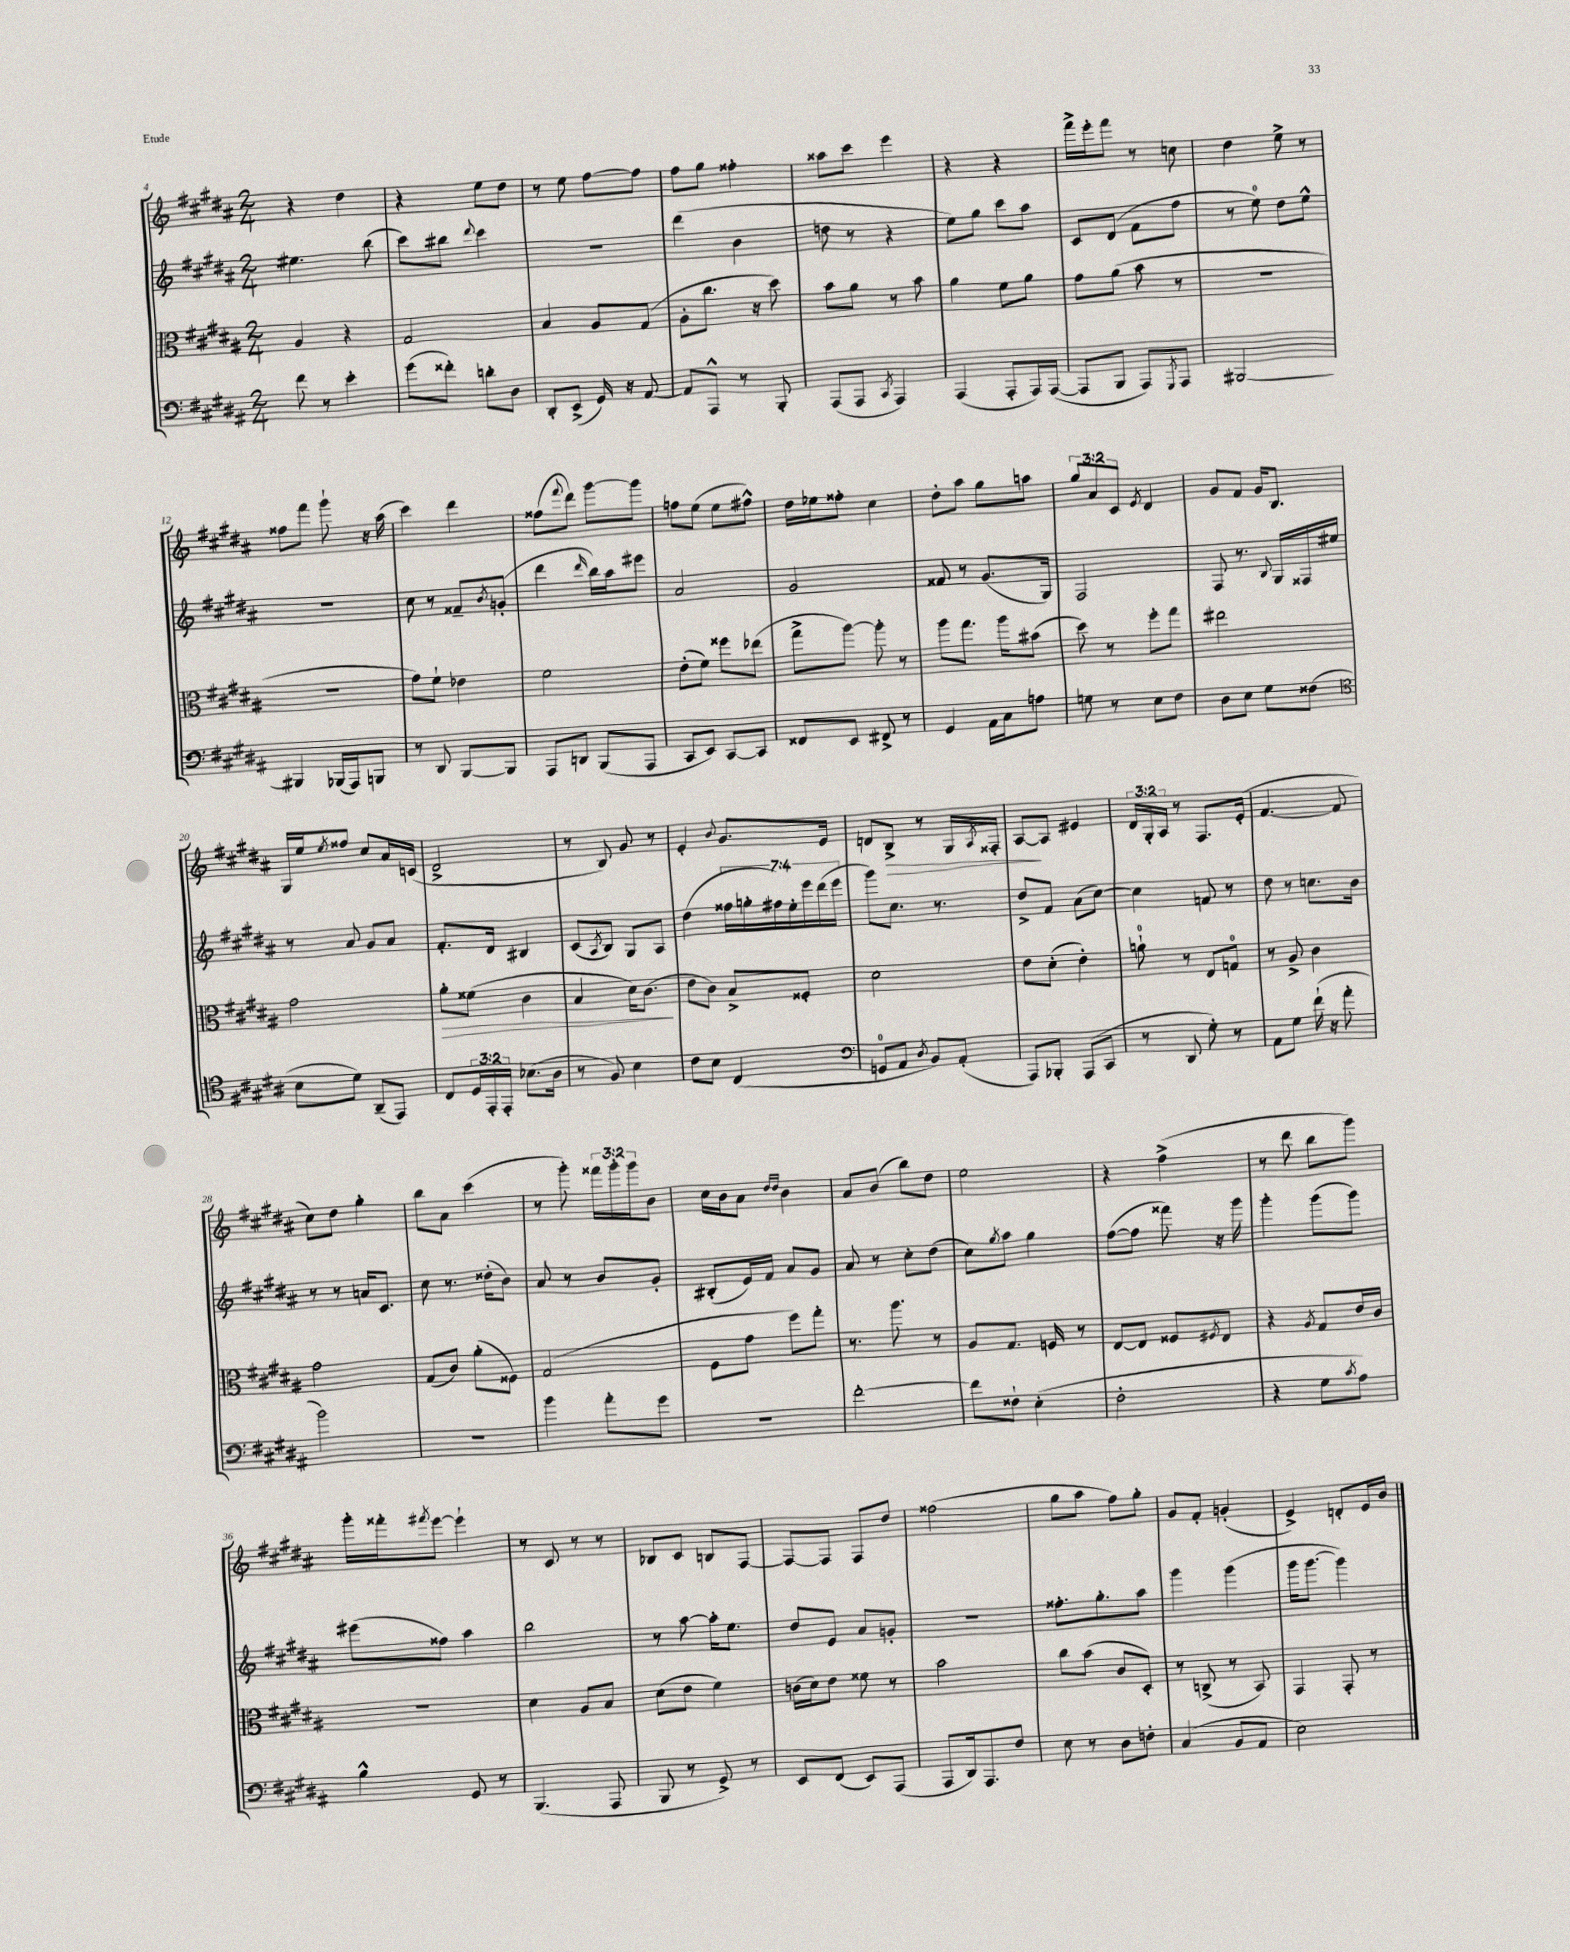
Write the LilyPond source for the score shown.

<<
\new StaffGroup <<
\new Staff = "s0" {
    \clef treble \key b \major \numericTimeSignature \time 2/4 \override Staff.TupletNumber.text = #tuplet-number::calc-fraction-text
    r4 dis''4 |
    r4 e''8 dis''8 |
    r8 e''8 fis''8~ fis''8 |
    fis''8 gis''8 fisis''4-. |
    aisis''8 cis'''8 e'''4 |
    r4 r4 |
    fis'''16-> e'''16-. fis'''8 r8 c''8 |
    dis''4 e''8-> r8 |
    fisis''8 fis'''8 gis'''8-! r16 ais''16( |
    cis'''4) dis'''4 |
    fisis''8( \appoggiatura { fis'''8 } dis'''8) gis'''8~ gis'''8 |
    f''8 e''8( e''8 fis''8-^) |
    dis''16 ees''16 fisis''8-. cis''4 |
    dis''8-. ais''8 gis''8 a''8 |
    \tuplet 3/2 { gis''8 ais'8 cis'8 } \acciaccatura { e'8 } dis'4 |
    gis'8 fis'8 gis'16 b8. |
    gis16 e''16 \acciaccatura { e''8 } fisis''8 cis''8 ais'16 c'16( |
    dis'2-> |
    r8 b8) gis'8 r8 |
    e'4-. \appoggiatura { b'8 } gis'8. e'16 |
    d'8 b8->\> r8 gis16 \acciaccatura { ais8 } fisis16-. |
    ais8~\! ais8 eis'4 |
    \tuplet 3/2 { dis'16 gis16-. ais16 } r8 fis8. e'16-.( |
    fis'4.~ fis'8 |
    cis''8) dis''8 gis''4-. |
    b''8 ais'8 cis'''4( |
    r8 gis'''8-.) \tuplet 3/2 { fisis'''16 gis'''16-. gis'''16 } b'8 |
    cis''16 b'16 ais'8 \grace { dis''16 dis''16 } b'4 |
    ais'8 b'8( b''8) dis''8 |
    e''2 |
    r4 fis''4->( |
    r8 dis'''8 b''8 gis'''8) |
    gis'''16-. fisis'''16-. \acciaccatura { fis'''8 } e'''8~ e'''4-! |
    r8 cis'8 r8 r8 |
    bes8 cis'8 b8 fis8~ |
    fis8~ fis8 fis8 dis''8 |
    fisis''2( |
    gis''8 ais''8 fis''8) gis''8-. |
    gis'8 fis'8-. g'4-.( |
    e'4->) d'8-. e'16 b'16 \bar "|." |
}
\new Staff = "s1" {
    \clef treble \key b \major \numericTimeSignature \time 2/4 \override Staff.TupletNumber.text = #tuplet-number::calc-fraction-text
    eis''4. b''8( |
    cis'''8) bis''8 \appoggiatura { dis'''8 } cis'''4 |
    R2 |
    dis'''4( b'4 |
    d''8 r8 r4 |
    e''8) gis''8 cis'''8 ais''8 |
    cis'8 dis'8( fis'8 fis''8 |
    r8 e''8-0) dis''8 e''8-^ |
    R2 |
    cis''8 r8 fisis'8-- \acciaccatura { b'8 } g'8-.( |
    dis'''4 \grace { dis'''16 } b''16) ais''16 eis'''8 |
    ais'2 |
    gis'2 |
    fisis'8 r8 gis'8.( gis16) |
    fis2 |
    fis8 r8. \appoggiatura { b8 } gis16 fisis16 eis''16 |
    r8 ais'8 gis'8 ais'8 |
    fis'8.-. dis'16 bis4 |
    cis'8( \acciaccatura { ais8 } b8) gis8 ais8 |
    dis''4( \tuplet 7/4 { fisis''16 g''16-. fis''16) e''16-. e'''16 dis'''16( e'''16 } |
    gis'''8) cis''8. r8. |
    dis''8-> fis'8 ais'8( cis''8~) |
    cis''4 f'8 r8 |
    dis''8 r8 c''8. b'16 |
    r8 r8 a'16 cis'8. |
    cis''8 r8. disis''16-.( b'8) |
    ais'8 r8 b'8 gis'8-. |
    bis8-.( e'16) fis'16 ais'8 gis'8 |
    ais'8 r8 cis''8-. dis''8( |
    cis''8) \acciaccatura { gis''8 } ais''8 gis''4 |
    fis''8~( fis''8 fisis'''8) r16 gis'''16 |
    gis'''4-. gis'''8( gis'''8) |
    eis'''8( fisis''8) ais''4 |
    b''2 |
    r8 ais''8~ ais''16-. e''8. |
    dis''8 e'8 ais'8 g'8-. |
    R2 |
    fisis''8.-. gis''8.-. ais''8 |
    gis'''4 gis'''4( |
    gis'''16 gis'''8.~ gis'''4) \bar "|." |
}
\new Staff = "s2" {
    \clef alto \key b \major \numericTimeSignature \time 2/4
    ais4 r4 |
    gis2 |
    b4 ais8 gis8( |
    ais8-. cis''8. r16 dis''8) |
    b'8 ais'8 r8 b'8 |
    ais'4 fis'8 ais'8 |
    gis'8 ais'8( b'8 r8 |
    r2 |
    R2 |
    gis'8) fis'8-! ees'4 |
    fis'2 |
    e'8-.( fis'8) fisis''8 ees''8( |
    gis''8-> ais''8~) ais''8-. r8 |
    ais''8 gis''8. ais''16 bis'8( |
    dis''8) r8 fis''8-. gis''8 |
    eis''2 |
    gis'2 |
    ais'8-.\> fisis'8( cis'4 |
    b4 dis'16) cis'8.\!( |
    e'8 cis'8) b8-> fisis8-. |
    dis'2 |
    e'8 dis'8-.( e'4-.) |
    a'8-0-! r8 e8 g8-0 |
    r8 ais8-> cis'4 |
    gis'2 |
    gis8( cis'8) ais'8-.( fisis8) |
    gis2( |
    fis8 gis'8 fis''8) gis''8-. |
    r8. ais''8. r8 |
    ais8 gis8. f16 r8 |
    e8~ e8 fisis8 \acciaccatura { fis8 } e8 |
    r4 \acciaccatura { ais8 } gis8 e'16 cis'16 |
    r2 |
    dis'4 ais8 b8 |
    dis'8( e'8 fis'4) |
    c'16( dis'16) e'8 fisis'8 r8 |
    b'2 |
    cis''8 b'8( cis'8 dis8-.) |
    r8 c8->( r8 b,8) |
    gis,4 gis,8-. r8 \bar "|." |
}
\new Staff = "s3" {
    \clef bass \key b \major \numericTimeSignature \time 2/4 \override Staff.TupletNumber.text = #tuplet-number::calc-fraction-text
    fis'8 r8 e'4-. |
    gis'8( fisis'8-.) d'8-. dis8 |
    dis,8-. e,8->( gis,16) r16 ais,8~ |
    ais,8 ais,,8-^ r8 b,,8-. |
    ais,,8( ais,,8 \acciaccatura { cis,8 } ais,,4) |
    ais,,4( ais,,8-. ais,,16) ais,,16~( |
    ais,,8 b,,8 ais,,8) \acciaccatura { gis,,8 } ais,,8 |
    bis,,2~ |
    bis,,4 bes,,16( ais,,16) b,,8 |
    r8 dis,8 b,,8~ b,,8 |
    ais,,8 d,8 b,,8( ais,,8 |
    cis,8 e,8) cis,8~ cis,8 |
    fisis,8 e,8 fis,8-> r8 |
    gis,4 ais,16 cis16 a8 |
    g8 r8 e8 fis8 |
    dis8 e8 gis8 fisis8( |
    \clef tenor b8 dis'8) ais,8--( e,8) |
    cis8 \tuplet 3/2 { dis16 e,16-. e,16-. } bes8.( ais16 |
    r8 fis8) b4 |
    cis'8 b8 cis4( |
    \clef bass g,8-0 ais,8 \acciaccatura { dis8 } b,8) ais,8-.( |
    ais,,8) bes,,8-. ais,,8( cis,8 |
    r8 dis,8 gis8-.) r8 |
    ais,8 gis8 fis'16-!( r16 ais'8-. |
    b'2) |
    r2 |
    b'4 ais'8-. gis'8 |
    r2 |
    fis'2~-. |
    fis'8 fisis8-! e4-.( |
    fis2-. |
    r4 gis8 \acciaccatura { cis'8 } ais8) |
    b4-^ gis,8 r8 |
    b,,4.( ais,,8 |
    b,,8 r8 gis,8->) r8 |
    e,8 fis,8( e,8) ais,,8( |
    ais,,8 dis,16) ais,,8. fis8 |
    e8 r8 dis8 f8-. |
    cis4( b,8 ais,8 |
    e2) \bar "|." |
}
>>
>>
\layout { \context { \Score currentBarNumber = #4 } }
